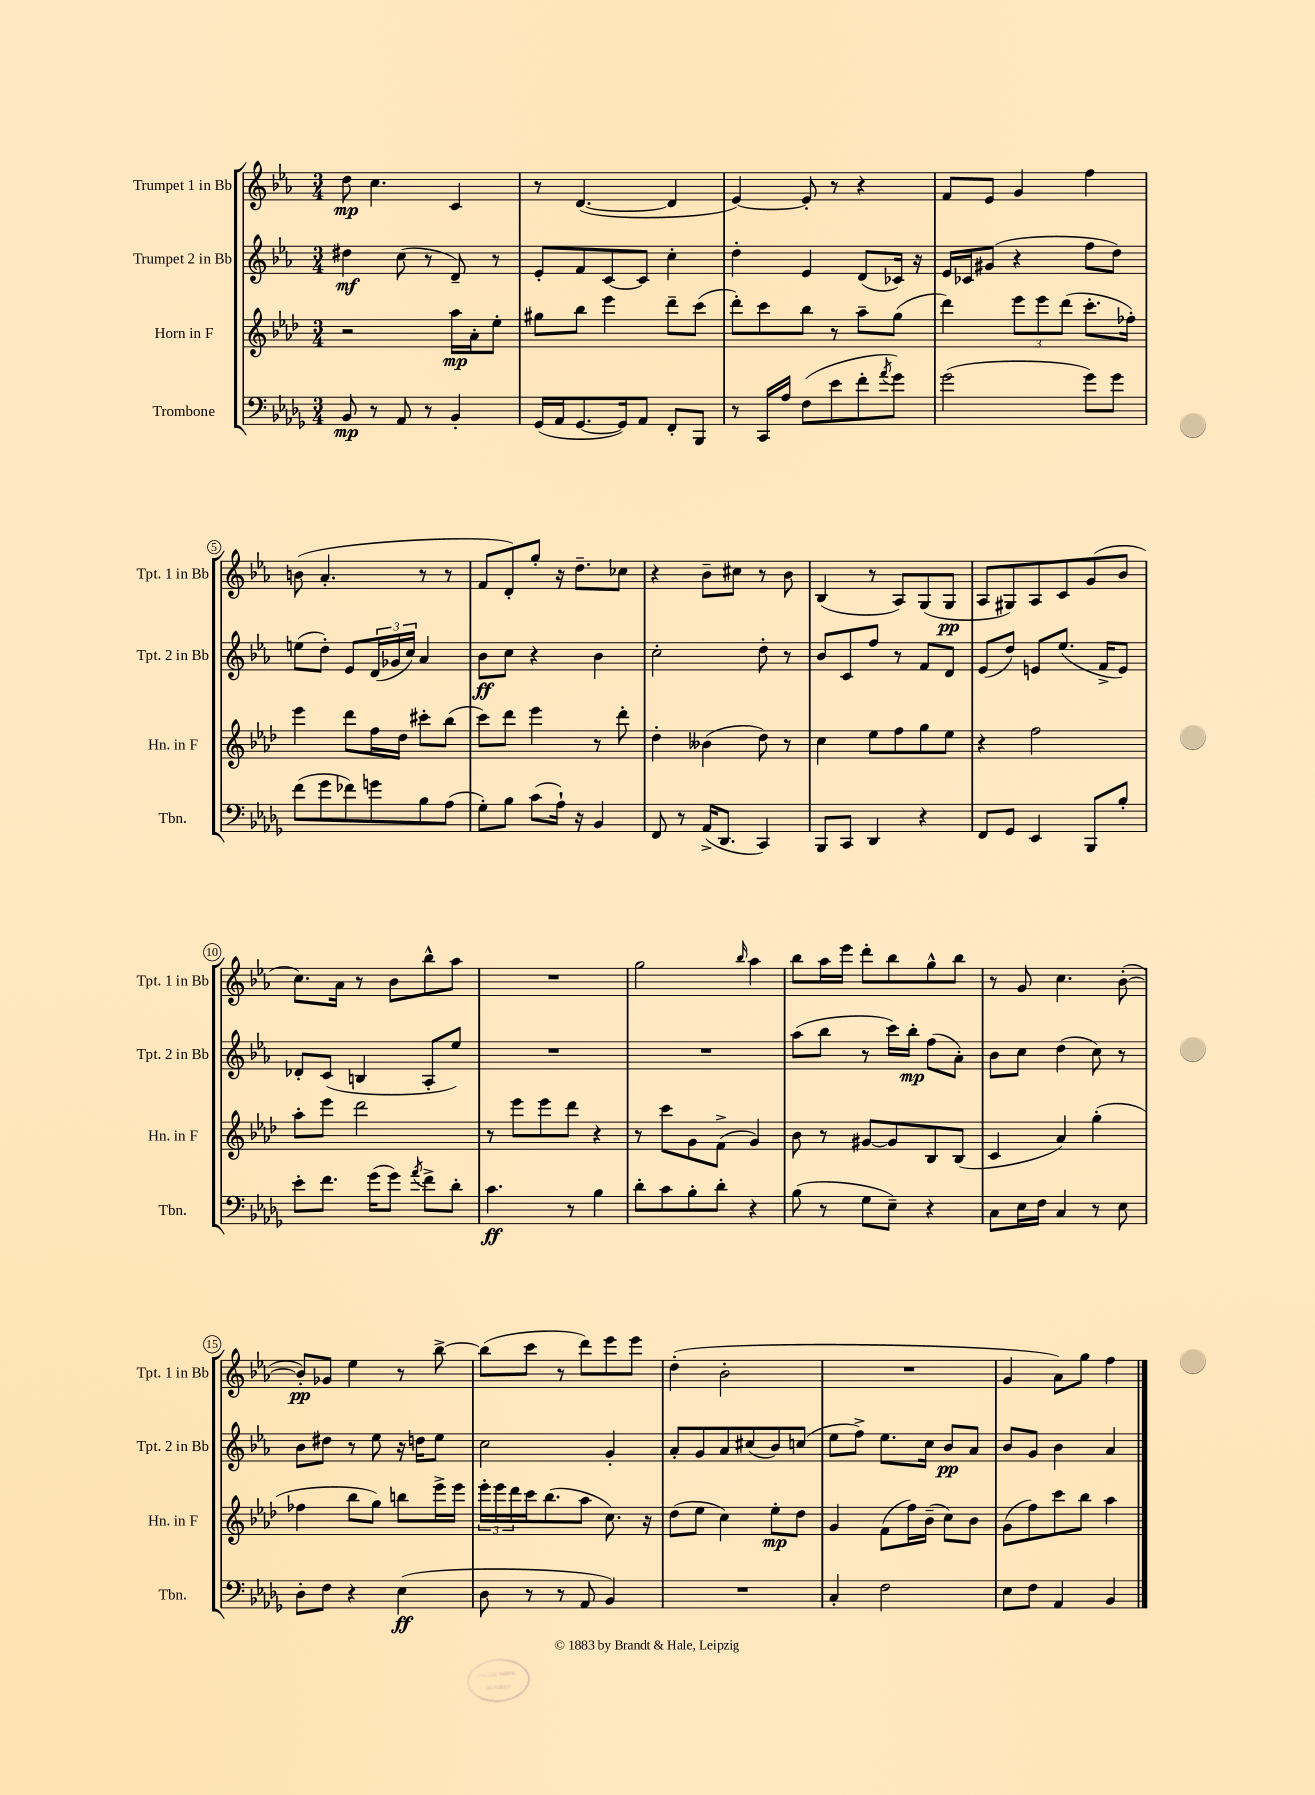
<<
\new StaffGroup <<
\new Staff = "s0" \with { instrumentName = "Trumpet 1 in Bb" shortInstrumentName = "Tpt. 1 in Bb" } {
    \clef treble \key ees \major \numericTimeSignature \time 3/4
    d''8\mp c''4. c'4 |
    r8 d'4.~( d'4 |
    ees'4~) ees'8-. r8 r4 |
    f'8 ees'8 g'4 f''4 |
    b'8( aes'4.-. r8 r8 |
    f'8 d'8-.) g''8-. r16 d''8.-- ces''8 |
    r4 bes'8-- cis''8 r8 bes'8 |
    bes4( r8 aes8) g8( g8\pp |
    aes8 gis8) aes8 c'8 g'8( bes'8 |
    c''8.) aes'16 r8 bes'8 bes''8-^ aes''8 |
    R2. |
    g''2 \grace { bes''16 } aes''4 |
    bes''8 aes''16 ees'''16 d'''8-. bes''8 g''8-^ bes''8 |
    r8 g'8 c''4. bes'8~-.( |
    bes'8-.\pp) ges'8 ees''4 r8 bes''8~-> |
    bes''8( c'''8 r8 d'''8) ees'''8 ees'''8 |
    d''4-.( bes'2-. |
    R2. |
    g'4 aes'8) g''8 f''4 \bar "|." |
}
\new Staff = "s1" \with { instrumentName = "Trumpet 2 in Bb" shortInstrumentName = "Tpt. 2 in Bb" } {
    \clef treble \key ees \major \numericTimeSignature \time 3/4
    dis''4\mf c''8( r8 d'8--) r8 |
    ees'8-. f'8 c'8~ c'8 c''4-. |
    d''4-. ees'4 d'8( ces'16) r16 |
    ees'16 ces'16 gis'8( r4 f''8 d''8) |
    e''8( d''8-.) ees'8 \tuplet 3/2 { d'16( ges'16 c''16) } aes'4 |
    bes'8\ff c''8 r4 bes'4 |
    c''2-. d''8-. r8 |
    bes'8 c'8 f''8 r8 f'8 d'8 |
    ees'8( d''8) e'8 ees''8.( f'16-> e'8) |
    des'8-. c'8( b4 aes8-. ees''8) |
    R2. |
    R2. |
    aes''8( bes''8 r8 c'''16) bes''16-.\mp f''8( aes'8-.) |
    bes'8 c''8 d''4( c''8) r8 |
    bes'8 dis''8 r8 ees''8 r16 d''16 ees''8 |
    c''2 g'4-. |
    aes'8-. g'8 aes'8 cis''8( bes'8) c''8( |
    ees''8 f''8->) ees''8. c''16 bes'8\pp aes'8 |
    bes'8 g'8 bes'4 aes'4 \bar "|." |
}
\new Staff = "s2" \with { instrumentName = "Horn in F" shortInstrumentName = "Hn. in F" } {
    \clef treble \key aes \major \numericTimeSignature \time 3/4
    r2 aes''16\mp aes'16-. ees''8-. |
    gis''8 bes''8 ees'''4 des'''8-- c'''8( |
    des'''8-.) c'''8 bes''8 r8 aes''8-- g''8( |
    des'''4) \tuplet 3/2 { ees'''8 ees'''8 des'''8( } c'''8.-. fes''16-.) |
    ees'''4 des'''8 f''16 des''16 cis'''8-. bes''8( |
    c'''8) des'''8 ees'''4 r8 des'''8-. |
    des''4-. beses'4( des''8) r8 |
    c''4 ees''8 f''8 g''8 ees''8 |
    r4 f''2 |
    aes''8-. ees'''8 des'''2 |
    r8 ees'''8 ees'''8 des'''8 r4 |
    r8 c'''8 g'8 f'8->( g'4) |
    bes'8 r8 gis'8~ gis'8 bes8 bes8( |
    c'4 aes'4) g''4-.( |
    fes''4 bes''8 g''8) b''8 ees'''16-> ees'''16 |
    \tuplet 3/2 { ees'''16-. ees'''16 des'''16 } c'''16 bes''8.( aes''8 c''8.) r16 |
    des''8( ees''8 c''4) ees''8-.\mp des''8 |
    g'4 f'8( f''16) bes'16--( c''8) bes'8 |
    g'8( f''8) c'''8 bes''8 aes''4 \bar "|." |
}
\new Staff = "s3" \with { instrumentName = "Trombone" shortInstrumentName = "Tbn." } {
    \clef bass \key des \major \numericTimeSignature \time 3/4
    bes,8\mp r8 aes,8 r8 bes,4-. |
    ges,16( aes,16 ges,8.~ ges,16) aes,8 f,8-. bes,,8 |
    r8 c,16 aes16 f8( ees'8 f'8-. \acciaccatura { aes'8 } ges'8) |
    ges'2( ges'8) ges'8 |
    f'8( ges'8 fes'8) g'8 bes8 aes8( |
    ges8-.) bes8 c'8( aes16-!) r16 bes,4 |
    f,8 r8 aes,16->( des,8. c,4) |
    bes,,8 c,8 des,4 r4 |
    f,8 ges,8 ees,4 bes,,8 bes8-. |
    ees'8-. f'8. ges'16( ges'8) \acciaccatura { aes'8 } f'8-> des'8-. |
    c'4.\ff r8 bes4 |
    des'8-. c'8 bes8-. des'8-. r4 |
    bes8( r8 ges8 ees8--) r4 |
    c8 ees16 f16 c4 r8 ees8 |
    des8-. f8 r4 ees4\ff( |
    des8 r8 r8 aes,8 bes,4) |
    R2. |
    c4-. f2 |
    ees8 f8 aes,4 bes,4 \bar "|." |
}
>>
>>
\layout { \context { \Score \override BarNumber.stencil = #(make-stencil-circler 0.1 0.3 ly:text-interface::print) } }
